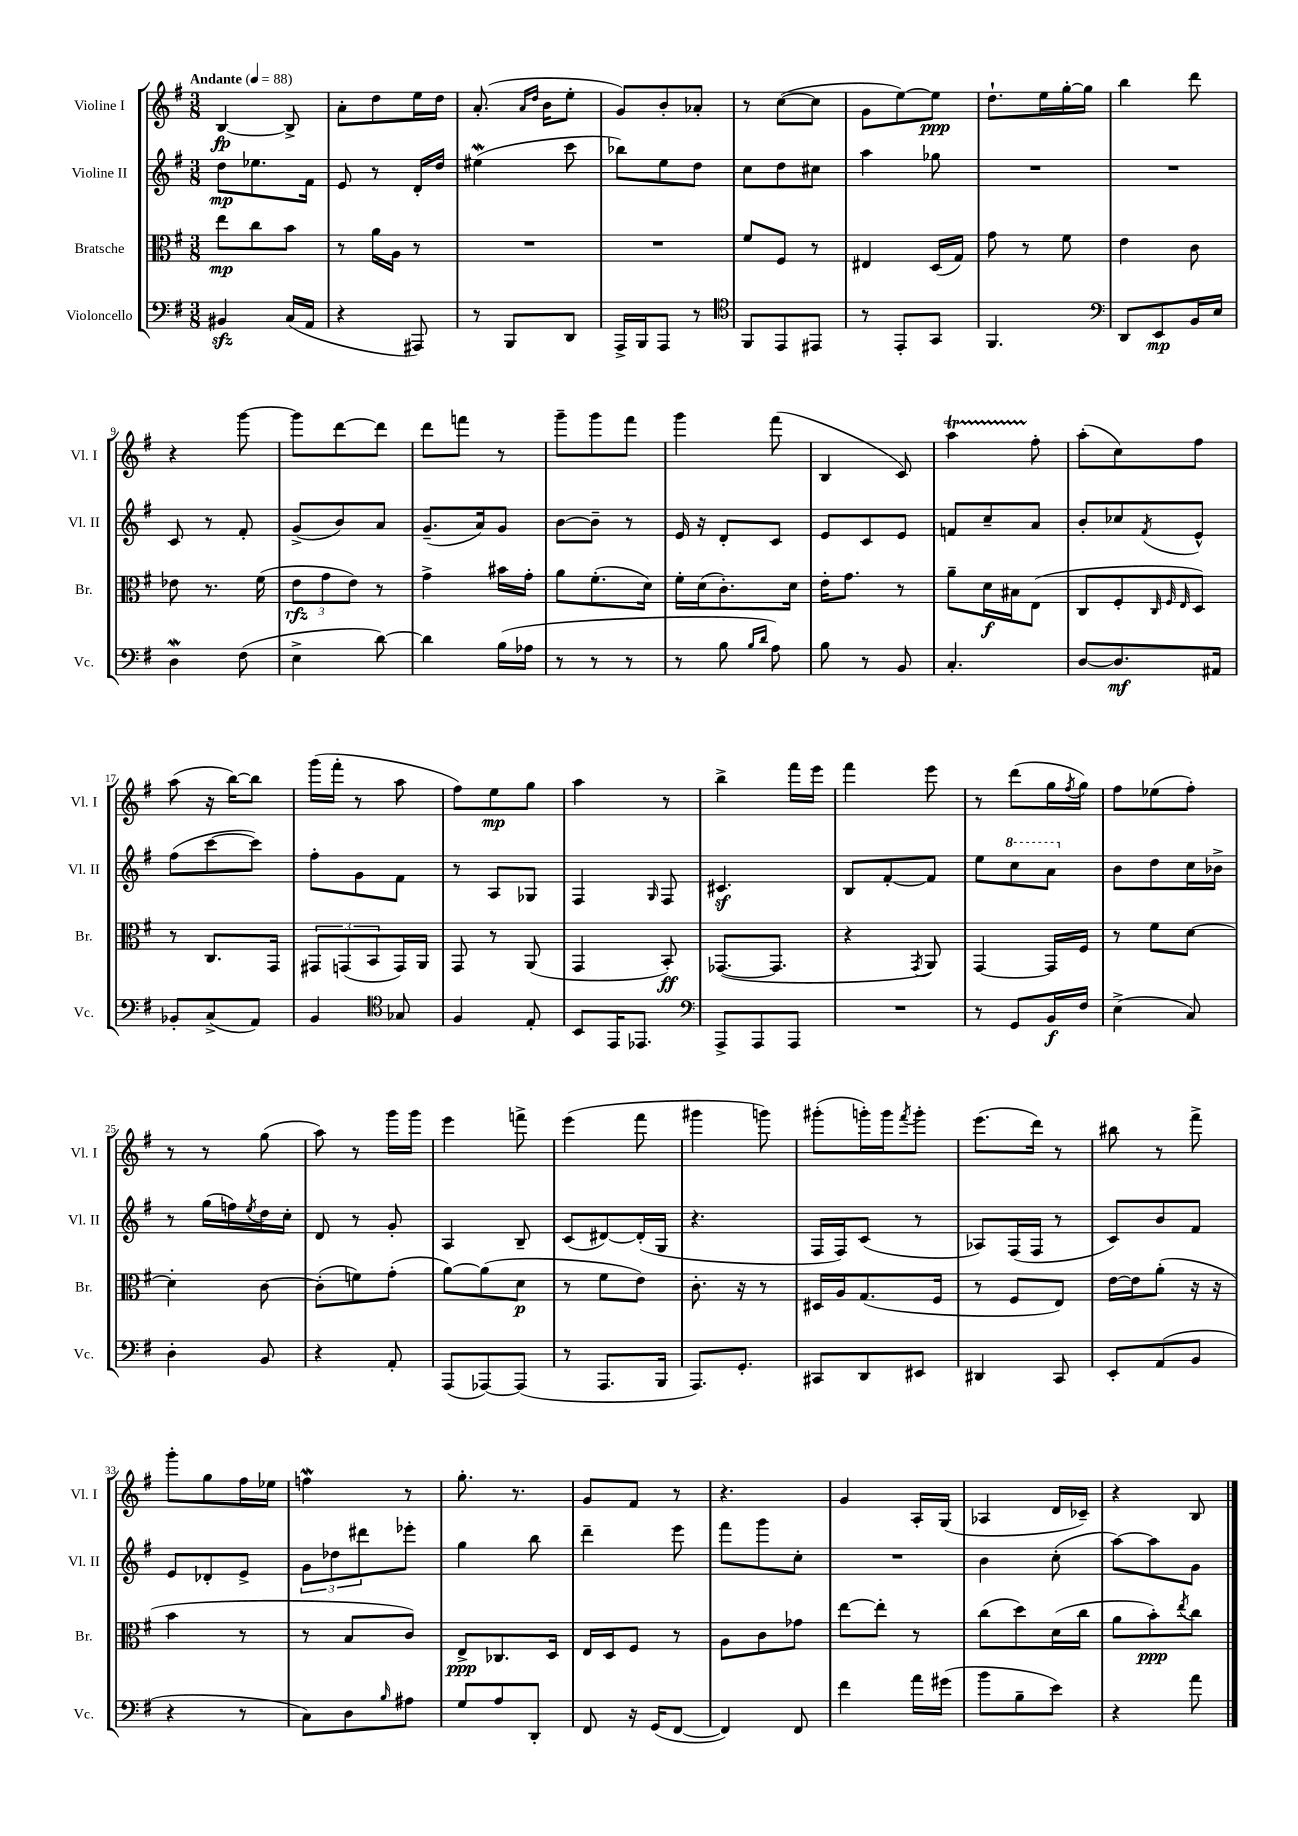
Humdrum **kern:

**kern	**kern	**kern	**kern
*staff4	*staff3	*staff2	*staff1
*clefF4	*clefC3	*clefG2	*clefG2
*k[f#]	*k[f#]	*k[f#]	*k[f#]
*M3/8	*M3/8	*M3/8	*M3/8
*MM88	*MM88	*MM88	*MM88
4BB#/	8ee\L	8dd\L	[4B/
.	8cc\	8.ee-\	.
(16C/LL	8b\J	.	8B^/]
16AA/JJ	.	16f#\Jk	.
=	=	=	=
4r	8r	8e/	8a'\L
.	16a\LL	8r	8dd\
.	16A\JJ	.	.
8AAA#/)	8r	16d'/LL	16ee\L
.	.	16dd/JJ	16dd\JJ
=	=	=	=
8r	4.r	(4ee#\	(8.a'/
8BBB/L	.	.	.
.	.	.	16qqa/LL
.	.	.	16qqdd/JJ
.	.	.	16b\LK
8DD/J	.	8ccc\	8ee'\J
=	=	=	=
16AAA^/LL	4.r	8bb-\L)	8g/L)
16BBB/J	.	.	.
8AAA/J	.	8ee\	8b'/
8r	.	8dd\J	8a-'/J
=	=	=	=
*clefC4	*	*	*
8FF#/L	8f#/L	8cc\L	8r
8EE/	8F#/J	8dd\	([8cc\L
8EE#/J	8r	8cc#\J	8cc\]J
=	=	=	=
8r	4E#/	4aa\	8g\L
8EE'/L	.	.	[8ee\)
8GG/J	(16D/LL	8gg-\	8ee\]J
.	16G/JJ)	.	.
=	=	=	=
4.FF#/	8g\	4.r	8.dd`\L
.	8r	.	.
.	.	.	16ee\L
.	8f#\	.	[16gg'\
.	.	.	16gg\]JJ
=	=	=	=
*clefF4	*	*	*
8DD/L	4e\	4.r	4bb\
8EE/	.	.	.
16BB/L	8c\	.	8ddd\
16E/JJ	.	.	.
=	=	=	=
4D\	8e-\	8c/	4r
.	8.r	8r	.
(8F#\	.	8f#'/	[8ggg\
.	(16f#\	.	.
=	=	=	=
4E^\	12e\L	(8g^/L	8ggg\]L
.	12g\	.	.
.	.	8b/)	[8ddd\
.	12e\J)	.	.
[8d\)	8r	8a/J	8ddd\]J
=	=	=	=
4d\]	4g^\	(8.g~/L	8ddd\L
.	.	.	8fff\J
.	.	16a/k)	.
(16B\LL	16b#\LL	8g/J	8r
16A-\JJ	16g'\JJ	.	.
=	=	=	=
8r	8a\L	[8b\L	8ggg~\L
8r	(8.f#'\	8b~\]J	8ggg\
8r	.	8r	8fff#\J
.	16d\Jk)	.	.
=	=	=	=
8r	16f#'\LL	16e/	4ggg\
.	(16d\J	16r	.
8B\	8.c'\)	8d'/L	.
16qqB/LL	.	.	.
16qqd/JJ	.	.	.
8A\)	.	8c/J	(8fff#\
.	16d\Jk	.	.
=	=	=	=
8B\	16e'\LK	8e/L	4B/
.	8.g\J	.	.
8r	.	8c/	.
8BB/	8r	8e/J	8c/)
=	=	=	=
4.C'/	8a~\L	8f/L	4aa\
.	16d\L	8cc~/	.
.	16B#\J	.	.
.	(8E\J	8a/J	8ff#'\
=	=	=	=
[8D/L	8C/L	8b'/L	(8aa'\L
8.D/]	8F#'/	8cc-/	8cc\)
.	32qqC/	.	.
.	32qqF#/	.	.
.	32qqE/	8qf#/	.
.	8D/J)	8e^^/J	8ff#\J
16AA#/Jk	.	.	.
=	=	=	=
8BB-'/L	8r	(8ff#\L	(8aa\
(8C^/	8.C/L	[8ccc\	16r
.	.	.	[16bb\LK)
8AA/J)	.	8ccc\]J)	8bb\]J
.	16GG/Jk	.	.
=	=	=	=
4BB/	12GG#/L	8ff#'\L	(16ggg\LL
.	.	.	16fff#'\JJ
.	(12GG/	.	.
.	.	8g\	8r
.	12BB/	.	.
*clefC4	*	*	*
8G-/	16GG/L)	8f#\J	8aa\
.	16AA/JJ	.	.
=	=	=	=
4F#/	8GG/	8r	8ff#\L)
.	8r	8A/L	8ee\
8E'/	(8AA/	8G-/J	8gg\J
=	=	=	=
8BB/L	4GG/	4F#/	4aa\
16EE/K	.	.	.
8.EE-/J	.	.	.
.	.	16qqG/	.
.	8BB'/)	8F#/	8r
=	=	=	=
*clefF4	*	*	*
8AAA^/L	([8.GG-/L	4.c#/	4bb^\
8AAA/	.	.	.
.	8.GG-/]J	.	.
8AAA/J	.	.	16fff#\LL
.	.	.	16eee\JJ
=	=	=	=
4.r	4r	8B/L	4fff#\
.	.	[8f#'/	.
.	8qGG/	.	.
.	8AA/)	8f#/]J	8eee\
=	=	=	=
8r	[4GG/	8ee\L	8r
8GG/L	.	8ccc\	(8ddd\L
16BB/L	16GG/]LL	8aa\J	16gg\L
.	.	.	8qff#/
16F#/JJ	16F#/JJ	.	16gg\JJ)
=	=	=	=
(4E^\	8r	8b\L	8ff#\L
.	8f#\L	8dd\	(8ee-\
8C/)	[8d\J	16cc\L	8ff#'\J)
.	.	16b-^\JJ	.
=	=	=	=
4D'\	4d'\]	8r	8r
.	.	(16gg\LL	8r
.	.	16ff\)	.
.	.	8qee/	.
8BB/	[8c\	16dd\	(8gg\
.	.	16cc'\JJ	.
=	=	=	=
4r	(8c'\]L	8d/	8aa\)
.	8f\)	8r	8r
8AA'/	(8g'\J	8g'/	16ggg\LL
.	.	.	16ggg\JJ
=	=	=	=
(8AAA/L	[8a\L)	4A/	4eee\
[8AAA-/)	(8a\]	.	.
(8AAA-/]J	8d\J	8B~/	8fff^\
=	=	=	=
8r	8r	(8c/L	(4eee\
8.AAA/L	8f#\L	[8d#/)	.
.	8e\J)	(16d#'/]L	8fff#\
16BBB/Jk	.	16G/JJ	.
=	=	=	=
8.AAA/L)	8.c'\	4.r	4ggg#\
8.GG'/J	16r	.	.
.	8r	.	8ggg\)
=	=	=	=
8CC#/L	16D#/LL	16F#/LL	(8ggg#'\L
.	16A/J	16F#/J)	.
8DD/	(8.G/	(8c/J	16ggg'\L)
.	.	.	16ggg\J
.	.	.	8qfff#/
8EE#/J	.	8r	8ggg'\J
.	16F#/Jk	.	.
=	=	=	=
4DD#/	8r	8A-/L)	(8.eee\L
.	8F#/L	(16F#/L	.
.	.	16F#/JJ	16ddd\Jk)
8CC/	8E/J)	8r	8r
=	=	=	=
8EE'/L	[16e\LL	8c/L)	8bb#\
.	16e\]J	.	.
(8AA/	(8a'\J	8b/	8r
8BB/J	16r	8f#/J	8fff#^\
.	16r	.	.
=	=	=	=
4r	4b\	8e/L	8ggg'\L
.	.	8d-'/	8gg\
8r	8r	8e^/J	16ff#\L
.	.	.	16ee-\JJ
=	=	=	=
8C\L)	8r	12g\L	4ff\
.	.	12dd-\	.
8D\	8B/L	.	.
.	.	12ddd#\	.
16qqB/	.	.	.
8A#\J	8c/J)	8eee-'\J	8r
=	=	=	=
8G/L	8E^/L	4gg\	8.gg'\
8A/	8.C-/	.	.
.	.	.	8.r
8DD'/J	.	8bb\	.
.	16D/Jk	.	.
=	=	=	=
8FF#/	16E/LL	4ddd~\	8g/L
.	16D/J	.	.
16r	8F#/J	.	8f#/J
(16GG/LK	.	.	.
[8FF#/J	8r	8eee\	8r
=	=	=	=
4FF#/])	8A\L	8fff#\L	4.r
.	8c\	8ggg\	.
8FF#/	8g-\J	8cc'\J	.
=	=	=	=
4f#\	[8ee\L	4.r	4g/
.	8ee'\]J	.	.
16a\LL	8r	.	16A'/LL
(16g#\JJ	.	.	(16G/JJ
=	=	=	=
8b\L	(8cc\L	4b\	4A-/
8B~\	8dd\)	.	.
8e\J)	(16d\L	(8cc'\	16d/LL
.	16cc\JJ	.	16c-~/JJ)
=	=	=	=
4r	8a\L	[8aa\L)	4r
.	8b'\)	8aa\]	.
.	8qee/	.	.
8a\	8cc\J	8g\J	8B/
==	==	==	==
*-	*-	*-	*-
